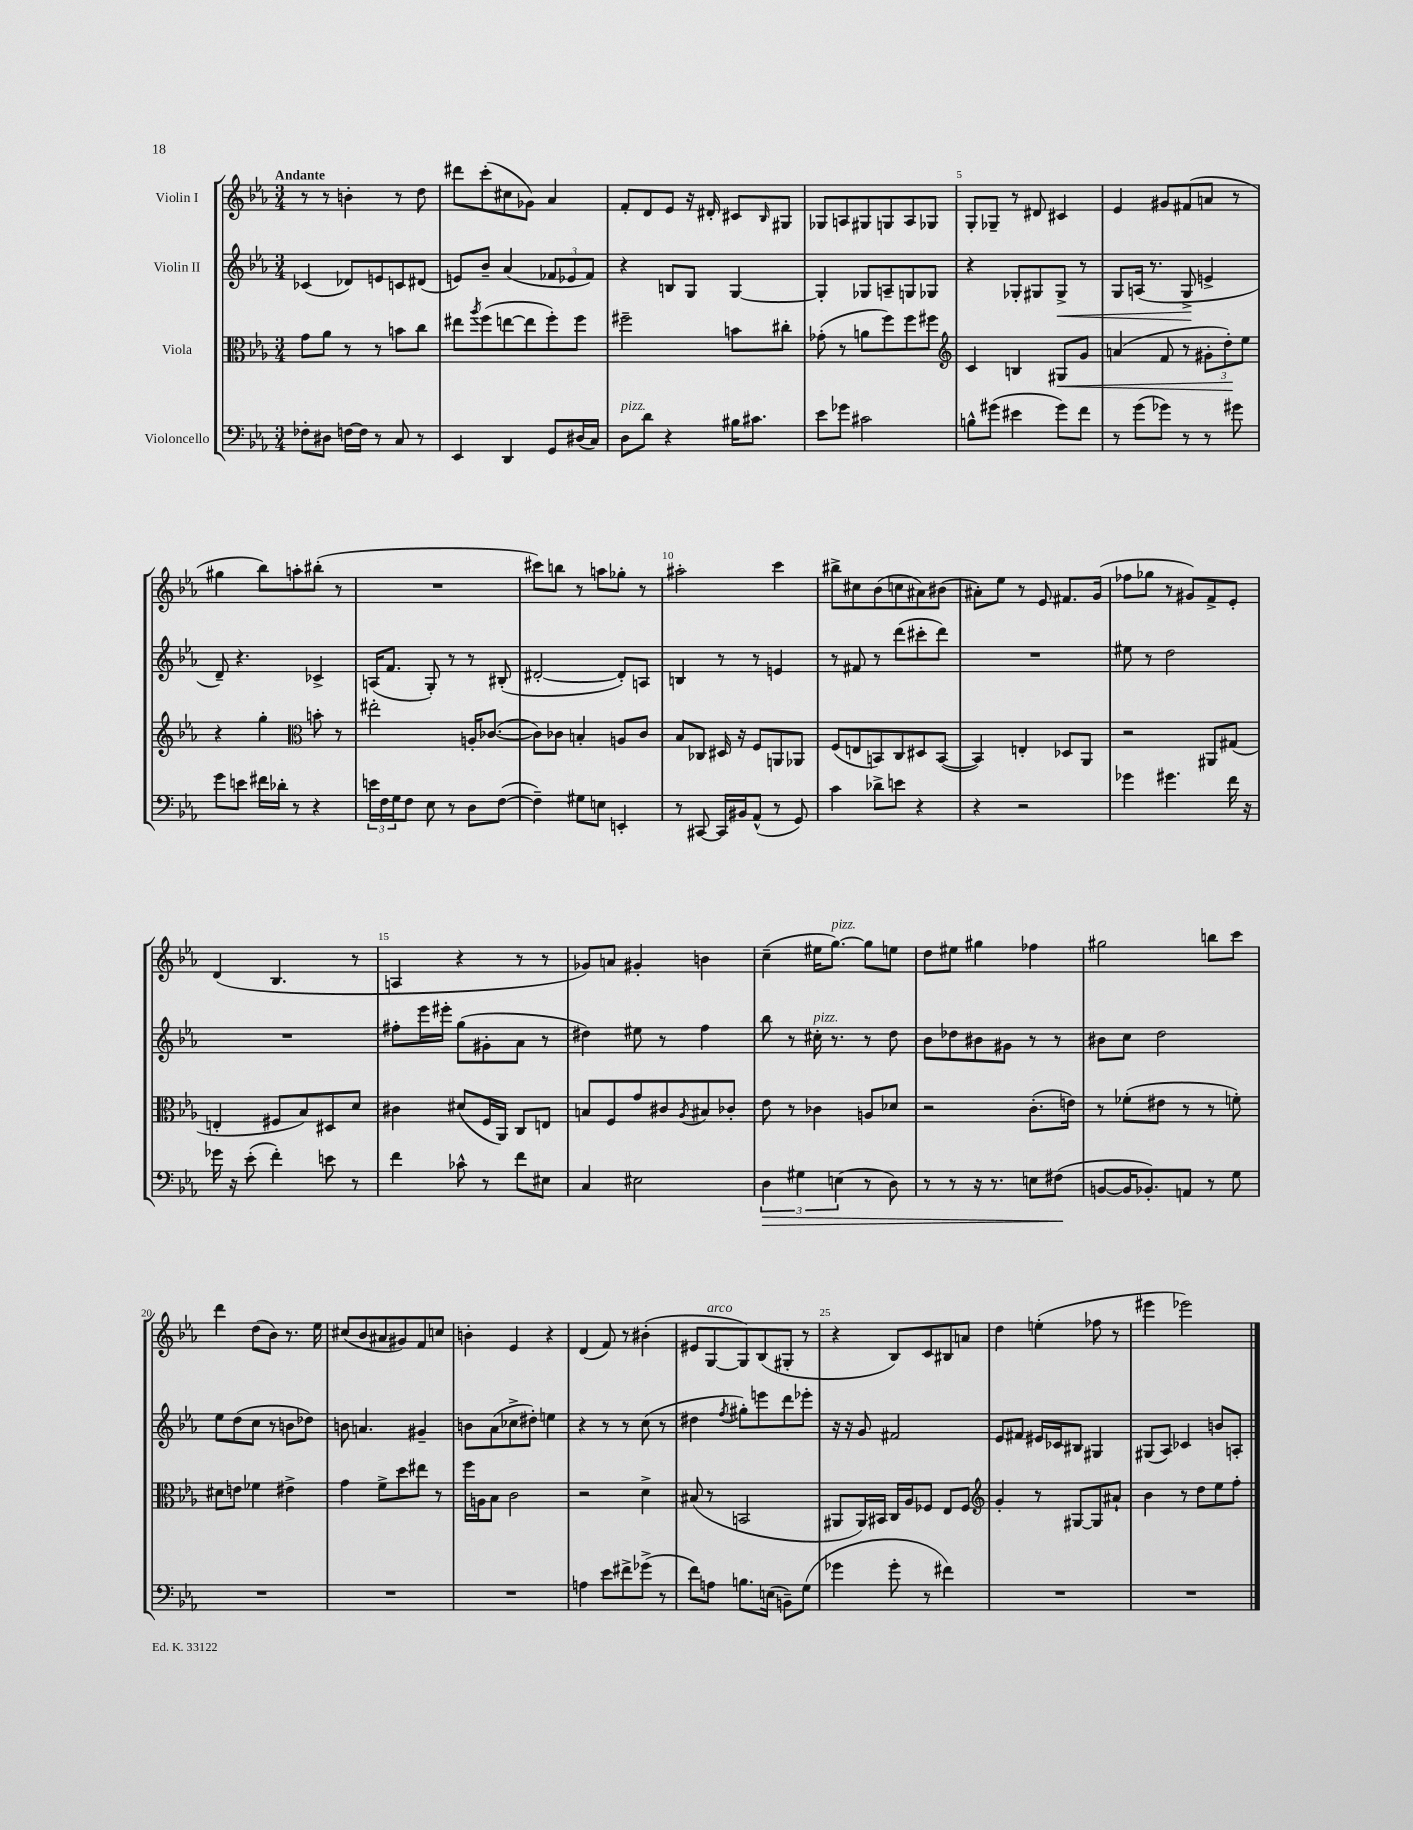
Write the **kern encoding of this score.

**kern	**kern	**kern	**kern
*staff4	*staff3	*staff2	*staff1
*clefF4	*clefC3	*clefG2	*clefG2
*k[b-e-a-]	*k[b-e-a-]	*k[b-e-a-]	*k[b-e-a-]
*M3/4	*M3/4	*M3/4	*M3/4
8F-'	8g	(4c-	8r
8D#	8a-	.	8r
[16F	8r	8d-)	4b'
16F]	.	.	.
8r	8r	8e	.
8C	8b	8c	8r
8r	8cc	(8d#	8dd
=	=	=	=
4EE-	8ee#	8e)	8ddd#
.	8qaa-	.	.
.	(8ff	8b-~	(8ccc'
4DD	[8ee	(4a-	8cc#
.	8ee]	.	8g-)
8GG	8ff')	12f-	4a-
.	.	12e-	.
(16D#	8ff	.	.
.	.	12f-)	.
16C)	.	.	.
=	=	=	=
8D	2ff#~	4r	8f'
8d	.	.	8d
4r	.	8B	8e-
.	.	8G	16r
.	.	.	16d#'
16B#	8b	[4G	8c#
8.c#	.	.	.
.	.	.	16qqB-
.	8cc#'	.	8G#
=	=	=	=
8e-	(8g-'	4G']	8G-
8g-	8r	.	8A
2c#	8a	8G-	8G#
.	8ff)	8A~	8G
.	8ff	8G	8A
.	8ff#	8G-	8G-
=	=	=	=
*	*clefG2	*	*
8B^^	4c	4r	8G'
(8g#	.	.	8G-~
4e#	4B	8G-'	8r
.	.	8G#	8d#
8g#)	8G#	8G#^	4c#
8f	8g	8r	.
=	=	=	=
8r	(4a	8G	4e-
(8g	.	(16A	.
.	.	8.r	.
8g-)	8f	.	8g#
8r	8r	8G^	(8f#
8r	12g#'	4e^	8a
.	12dd')	.	.
8g#	.	.	8r
.	12ee-	.	.
=	=	=	=
8g	4r	8d~)	4gg#
8e	.	4.r	.
16f#	4gg'	.	8bb-)
16d-'	.	.	.
8r	.	.	8aa'
*	*clefC3	*	*
4r	8b'	4c-^	(8bb#'
.	8r	.	8r
=	=	=	=
24e	2ee#'	(16A	2.r
24F	.	.	.
.	.	8.f	.
24G	.	.	.
8F	.	.	.
8E-	.	8G')	.
8r	.	8r	.
8D	16A'	8r	.
.	([8.c-	.	.
([8F	.	(8B#'	.
=	=	=	=
4F~])	8c-])	[2d#'	8ccc#)
.	8c-	.	8bb
8G#	4B'	.	8r
8E	.	.	8aa
4EE'	8A	8d#'])	8gg-'
.	8c-	8A	8r
=	=	=	=
8r	8B-	4B	2aa#'
[8CC#	8C-	.	.
16CC#]	16D#	8r	.
16BB#	16r	.	.
(8AA-^^	8F	8r	.
8r	8AA	4e	4ccc
8GG)	8AA-	.	.
=	=	=	=
4c	(8F	8r	8bb#^
.	8E	8f#	8cc#
8d-^	8BB)	8r	(8b-
8e	8C	(8ddd	8cc
4r	8D#	8ccc#'	8a#)
.	([8BB	8ddd)	(8b#
=	=	=	=
4r	4BB])	2.r	8a#')
.	.	.	8ee-
2r	4E'	.	8r
.	.	.	8e-
.	8D-	.	8.f#
.	8AA-	.	.
.	.	.	(16g
=	=	=	=
4g-	2r	8ee#	8ff-
.	.	8r	8gg-
4.g#	.	2dd	8r
.	.	.	8g#)
.	8AA#	.	8f^
16f	(8G#	.	8e-'
16r	.	.	.
=	=	=	=
16g-	4E'	2.r	(4d
16r	.	.	.
(8e-'	.	.	.
4f')	8F#	.	4.B-
.	8B-)	.	.
8e	8D#	.	.
8r	8d	.	8r
=	=	=	=
4f	4c#	8ff#'	4A
.	.	16eee-	.
.	.	16eee#'	.
8c-^^	(8d#	(8gg	4r
8r	16F	8g#'	.
.	16AA-)	.	.
8f	8C	8a-	8r
8E#	8E	8r	8r
=	=	=	=
4C	8B	4dd#)	8g-)
.	8F	.	8a
2E#	8g	8ee#	4g#'
.	8c#	8r	.
.	8qA-	.	.
.	8B#	4ff	4b
.	8c-'	.	.
=	=	=	=
6D	8e-	8bb-	(4cc~
.	8r	8r	.
6G#	.	.	.
.	4c-	16cc#'	16ee#
.	.	8.r	[8.gg)
(6E	.	.	.
8r	8A	8r	8gg]
8D)	8d-	8dd	8ee
=	=	=	=
8r	2r	8b-	8dd
8r	.	8dd-	8ee#
16r	.	8b#	4gg#
8.r	.	.	.
.	.	8g#	.
8E	(8.c'	8r	4ff-
(8F#	.	8r	.
.	16e)	.	.
=	=	=	=
[8BB	8r	8b#	2gg#
16BB]	(8f-'	8cc	.
8.BB-')	.	.	.
.	8e#	2dd	.
8AA	8r	.	.
8r	8r	.	8bb
8G	8f')	.	8ccc
=	=	=	=
2.r	8d#	8ee-	4ddd
.	8e	(8dd	.
.	4f-	8cc	(8dd
.	.	8r	8b-)
.	4e#^	8b	8.r
.	.	8dd-)	.
.	.	.	16ee-
=	=	=	=
2.r	4g	8b	(8cc#
.	.	4.a	8b-
.	8f^	.	8a#
.	8dd	.	8g#)
.	8ee#	4g#~	8f
.	8r	.	8cc
=	=	=	=
2.r	16ff	8b	4b'
.	16A	.	.
.	8B-	(8a-	.
.	2c	8cc-^	4e-
.	.	8dd#')	.
.	.	4ee	4r
=	=	=	=
4A	2r	4r	(4d
8e-	.	8r	8f)
8f#^	.	8r	8r
(8g-^	4d^	(8cc	(4b#'
8r	.	8r	.
=	=	=	=
8f)	(8B#	4dd#	8e#
8A	8r	.	[8G
.	.	8qff	.
8.B	2BB	8gg#')	8G])
.	.	8eee	(8B-
(16E	.	.	.
8BB~)	.	8ddd	8G#'
(8G	.	8eee-'	8r
=	=	=	=
4g-	8AA#	16r	4r
.	.	16r	.
.	16AA#)	8g	.
.	16BB#	.	.
8g-'	16C	2f#	8B-)
.	16A-	.	.
8r	8F-	.	8c
4f#)	8E-	.	8B#
.	8F-	.	8a
=	=	=	=
*	*clefG2	*	*
2.r	4g'	8e-	4dd
.	.	8f#	.
.	8r	16e#	(4ee'
.	.	16c-	.
.	[8G#	8B#	.
.	8G#]	4G#	8ff-
.	8a#`	.	8r
=	=	=	=
2.r	4b-	(8G#	4eee#
.	.	8A-)	.
.	8r	4c-	2eee-)
.	8dd	.	.
.	8ee-	8b	.
.	8ff'	8A'	.
==	==	==	==
*-	*-	*-	*-
